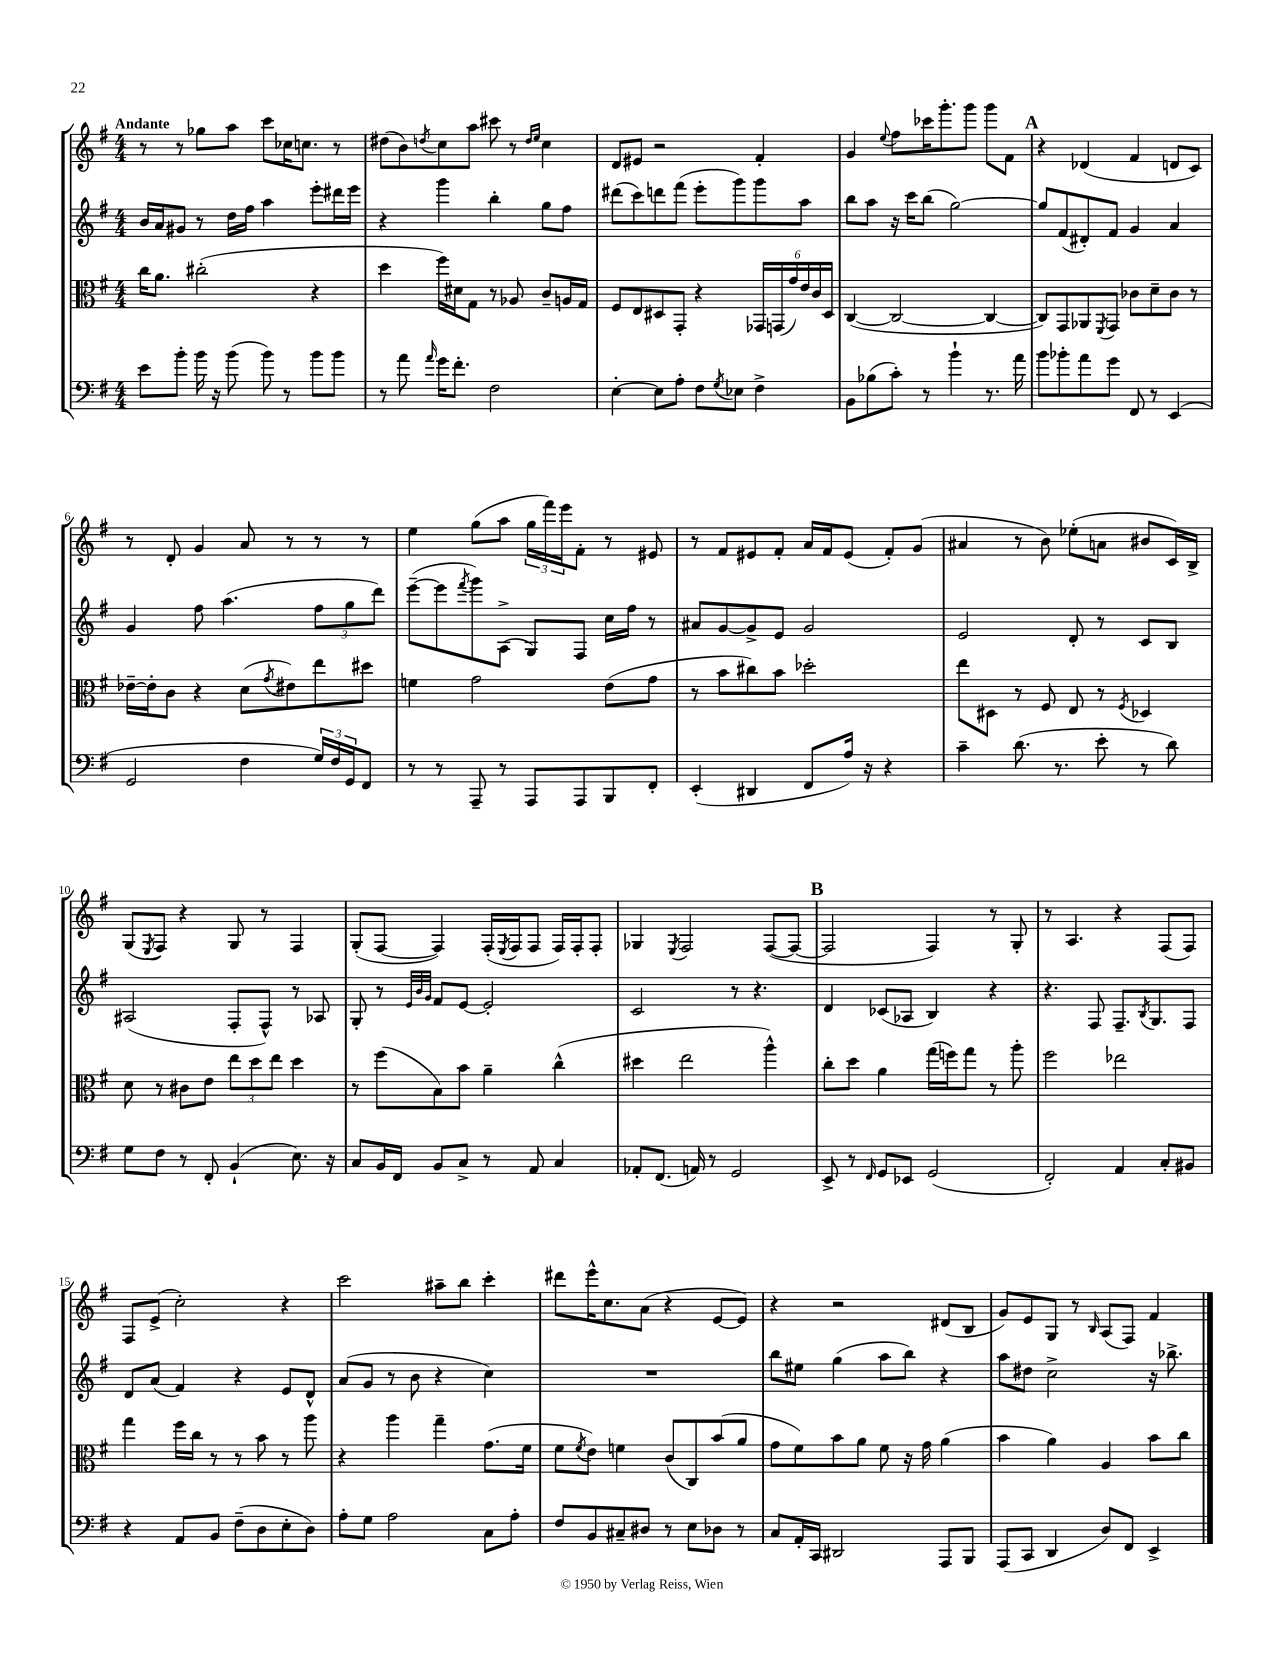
<<
\new StaffGroup <<
\new Staff = "s0" {
    \clef treble \key g \major \numericTimeSignature \time 4/4 \tempo "Andante"
    r8 r8 ges''8 a''8 c'''8 ces''16 c''8. r8 |
    dis''8( b'8) \acciaccatura { d''8 } c''8 a''8 cis'''8 r8 \grace { d''16 e''16 } c''4 |
    d'8 eis'8 r2 fis'4-. |
    g'4 \appoggiatura { e''8 } fis''8 ces'''16 g'''8.-. g'''8 g'''8 fis'8 |
    \mark \markup { \bold "A" } r4 des'4( fis'4 d'8 c'8) |
    r8 d'8-. g'4 a'8 r8 r8 r8 |
    e''4 g''8( a''8 \tuplet 3/2 { g''16 fis'''16) e'''16 } fis'8-. r8 eis'8 |
    r8 fis'8 eis'8 fis'8-. a'16 fis'16 eis'8( fis'8-.) g'8( |
    ais'4 r8 b'8) ees''8-.( a'8 bis'8 c'16) b16-> |
    g8( \acciaccatura { e8 } fis8) r4 g8 r8 fis4 |
    g8-.( fis8~ fis4) fis16-.( \acciaccatura { e8 } fis16 fis8 fis16) fis16-. fis8-. |
    ges4 \acciaccatura { e8 } fis2 fis8~( fis8~ |
    \mark \markup { \bold "B" } fis2 fis4) r8 g8-. |
    r8 a4. r4 fis8( fis8) |
    fis8 e'8->( c''2-.) r4 |
    c'''2 ais''8-- b''8 c'''4-. |
    dis'''8 e'''16-^ c''8. a'8( r4 e'8~ e'8) |
    r4 r2 dis'8( b8 |
    g'8) e'8 g8 r8 \grace { b16 } a8( fis8) fis'4 \bar "|." |
}
\new Staff = "s1" {
    \clef treble \key g \major \numericTimeSignature \time 4/4
    b'16 a'16 gis'8 r8 d''16 fis''16 a''4 e'''8-. dis'''16 e'''16 |
    r4 g'''4 b''4-. g''8 fis''8 |
    dis'''8( c'''8) d'''8 fis'''8( e'''8-. g'''8) g'''8 a''8 |
    b''8 a''8 r16 c'''16 b''8( g''2~) |
    \mark \markup { \bold "A" } g''8 fis'8( dis'8-.) fis'8 g'4 a'4 |
    g'4 fis''8 a''4.( \tuplet 3/2 { fis''8 g''8 d'''8) } |
    e'''8~--( e'''8 \acciaccatura { fis'''8 } g'''8) a8->( g8) fis8 c''16 fis''16 r8 |
    ais'8 g'8~ g'8-> e'8 g'2 |
    e'2 d'8-. r8 c'8 b8 |
    ais2( fis8-. fis8-^) r8 aes8 |
    g8-. r8 \grace { e'32 b'32 g'32 } fis'8 e'8~ e'2-. |
    c'2 r8 r4. |
    \mark \markup { \bold "B" } d'4 ces'8( aes8 b4) r4 |
    r4. fis8 fis8.-- \acciaccatura { b8 } g8. fis8 |
    d'8 a'8( fis'4) r4 e'8 d'8-^ |
    a'8( g'8 r8 b'8 r4 c''4) |
    R1 |
    b''8 eis''8 g''4( a''8 b''8) r4 |
    a''8 dis''8 c''2-> r16 bes''8.-> \bar "|." |
}
\new Staff = "s2" {
    \clef alto \key g \major \numericTimeSignature \time 4/4
    c''16 a'8. cis''2-.( r4 |
    d''4 fis''16) dis'16 g8 r8 aes8 c'8-- a16 g16 |
    fis8 e8 dis8 g,8-. r4 \tuplet 6/4 { ges,16 g,16( g'16) e'16 c'16 dis16 } |
    c4~( c2~ c4~ |
    \mark \markup { \bold "A" } c8) g,8 aes,8 \acciaccatura { fis,8 } g,8 ces'8 d'8-- ces'8 r8 |
    ees'16~-- ees'16-. c'8 r4 d'8( \acciaccatura { g'8 } eis'8) e''8 dis''8 |
    f'4 g'2 e'8( g'8 |
    r8 b'8 cis''8) b'8 des''2-. |
    e''8 dis8 r8 fis8 e8 r8 \acciaccatura { fis8 } des4 |
    d'8 r8 cis'8 e'8 \tuplet 3/2 { e''8 d''8 e''8 } d''4 |
    r8 fis''8( b8) b'8 a'4-- c''4-^( |
    dis''4 e''2 a''4-^) |
    \mark \markup { \bold "B" } c''8-. d''8 a'4 g''16( f''16) g''8 r8 a''8-. |
    fis''2 ees''2 |
    g''4 fis''16 c''16 r8 r8 b'8 r8 a''8 |
    r4 a''4 g''4-- g'8.( fis'16 |
    fis'8 \acciaccatura { fis'8 } e'8) f'4 c'8( c8) b'8( a'8 |
    g'8 fis'8) b'8 a'8 fis'8 r16 g'16 a'4( |
    b'4 a'4) a4 b'8 c''8 \bar "|." |
}
\new Staff = "s3" {
    \clef bass \key g \major \numericTimeSignature \time 4/4
    e'8 b'8-. b'16 r16 b'8( b'8) r8 b'8 b'8 |
    r8 a'8 \grace { a'16 } g'16 fis'8.-. fis2 |
    e4~-. e8 a8-. fis8 \acciaccatura { g8 } ees8 fis4-> |
    b,8 bes8( c'8-.) r8 b'4-! r8. a'16 |
    \mark \markup { \bold "A" } b'8 bes'8-. a'8 g'8 fis,8 r8 e,4( |
    g,2 fis4 \tuplet 3/2 { g16) fis16 g,16 } fis,8 |
    r8 r8 a,,8-- r8 a,,8 a,,8 b,,8 fis,8-. |
    e,4-.( dis,4 fis,8 a16) r16 r4 |
    c'4-- d'8.( r8. e'8-. r8 d'8) |
    g8 fis8 r8 fis,8-. b,4-!( e8.) r16 |
    c8 b,16 fis,16 b,8 c8-> r8 a,8 c4 |
    aes,8-. fis,8.( a,16) r8 g,2 |
    \mark \markup { \bold "B" } e,8-> r8 \grace { fis,16 } g,8 ees,8 g,2( |
    fis,2-.) a,4 c8-. bis,8 |
    r4 a,8 b,8 fis8--( d8 e8-. d8) |
    a8-. g8 a2 c8 a8-. |
    fis8 b,8 cis8-- dis8 r8 e8 des8 r8 |
    c8 a,16-. c,16 dis,2 a,,8 b,,8 |
    a,,8( c,8 d,4 d8) fis,8 e,4-> \bar "|." |
}
>>
>>
